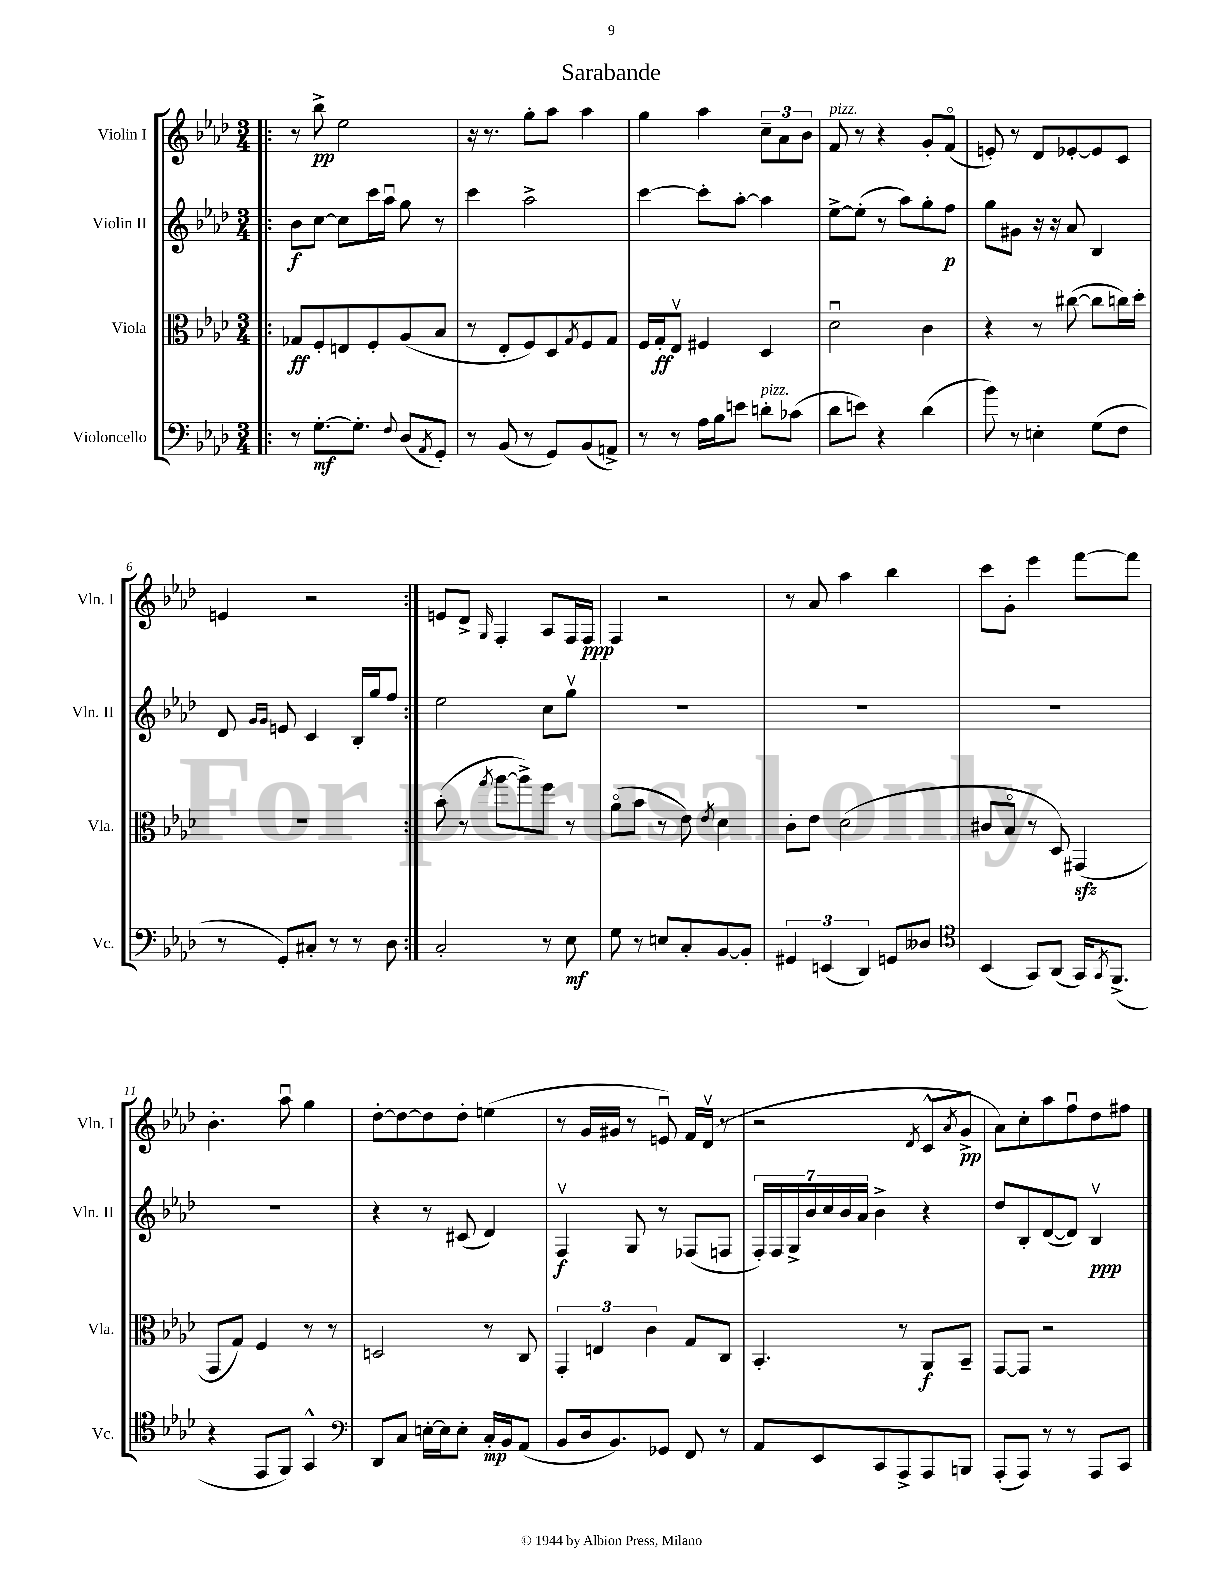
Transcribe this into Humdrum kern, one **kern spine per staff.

**kern	**kern	**kern	**kern
*staff4	*staff3	*staff2	*staff1
*clefF4	*clefC3	*clefG2	*clefG2
*k[b-e-a-d-]	*k[b-e-a-d-]	*k[b-e-a-d-]	*k[b-e-a-d-]
*M3/4	*M3/4	*M3/4	*M3/4
=!|:	=!|:	=!|:	=!|:
8r	8G-/L	8b-\L	8r
[8.G'\L	8F'/	[8cc\J	8bb-^\
.	8E/	8cc\]L	2ee-\
8.G'\]J	.	.	.
.	8F'/	16ccc\L	.
.	.	16aa-u\JJ	.
8qqF/	.	.	.
(8D-/L	(8A-/	8gg\	.
8qAA-/	.	.	.
8GG'/J)	8B-/J	8r	.
=	=	=	=
8r	8r	4ccc\	16r
.	.	.	8.r
(8BB-/	8E-'/L	.	.
8r	8F/)	2aa-^\	8gg'\L
8GG/L)	8D-/	.	8aa-\J
.	8qG/	.	.
(8BB-/	8F/	.	4aa-\
8AA^/J)	8G/J	.	.
=	=	=	=
8r	16F/LL	[4ccc\	4gg\
.	16G'/J	.	.
8r	8E-v/J	.	.
16A-\LL	4F#/	8ccc'\]L	4aa-\
16B-\J	.	.	.
8e\J	.	[8aa-'\J	.
8d'\L	4D-/	4aa-\]	12cc~\L
.	.	.	12a-\
(8c-\J	.	.	.
.	.	.	12b-\J
=	=	=	=
8d-\L	2d-u\	[8ee-^\L	8f/
8e\J)	.	(8ee-'\]J	8r
4r	.	8r	4r
.	.	8aa-\L)	.
(4d-\	4c\	8gg'\	8g'/L
.	.	8ff\J	(8fo/J
=	=	=	=
8b-\)	4r	8gg\L	8e'/)
8r	.	8g#\J	8r
4E'\	8r	16r	8d-/L
.	.	16r	.
.	([8cc#\	8a-/	[8e-'/
(8G\L	8cc#\]L	4B-/	8e-/]
8F\J	16cc\L)	.	8c/J
.	16dd-'\JJ	.	.
=	=	=	=
8r	2.r	8d-/	4e/
.	.	16qqg/LL	.
.	.	16qqg/JJ	.
8GG'/L)	.	8e/	.
8C#'/J	.	4c/	2r
8r	.	.	.
8r	.	16B-'/LL	.
.	.	16gg/J	.
8D-\	.	8ff/J	.
=:|!	=:|!	=:|!	=:|!
2C'/	(8b-'\	2ee-\	8e/L
.	8r	.	8d-^/J
.	8qgg/	.	16qqG/
.	[8aa-\L	.	4F'/
.	8aa-^\])	.	.
8r	8ff\J	8cc\L	8A-/L
8E-\	8r	8ggv\J	16F/L
.	.	.	16F/JJ
=	=	=	=
8G\	(8a-o\L	2.r	4F/
8r	8b-\J	.	.
8E/L	8r	.	2r
8C'/	8e-\)	.	.
.	8qe-/	.	.
[8BB-/	4d-\	.	.
8BB-'/]J	.	.	.
=	=	=	=
6GG#/	8c'\L	2.r	8r
.	8e-\J	.	8a-/
(6EE/	.	.	.
.	(2d-\	.	4aa-\
6DD-/)	.	.	.
8GG/L	.	.	4bb-\
8D--/J	.	.	.
=	=	=	=
*clefC4	*	*	*
(4BB-/	8c#/L	2.r	8ccc\L
.	8B-o/J	.	8g'\J
8GG/L)	8r	.	4eee-\
(8AA-/J	8D-/)	.	.
16GG/LK)	(4GG#/	.	[8fff\L
8qGG/	.	.	.
(8.FF^/J	.	.	.
.	.	.	8fff\]J
=	=	=	=
4r	8GG/L	2.r	4.b-'\
.	8G/J)	.	.
8EE-/L	4F/	.	.
8FF/J)	.	.	8aa-u\
4GG^^/	8r	.	4gg\
.	8r	.	.
=	=	=	=
*clefF4	*	*	*
8DD-/L	2D/	4r	[8dd-'\L
8C/J	.	.	8dd-\_
[16E'\LL	.	8r	8dd-\]
16E\]J	.	.	.
8E'\J	.	(8c#/	8dd-'\J
16C'/LL	8r	4d-/)	(4ee\
16BB-/J	.	.	.
(8AA-/J	8C/	.	.
=	=	=	=
8BB-/L	6GG'/	4Fv/	8r
16D-/k	.	.	16g/LL
.	6E/	.	.
8.BB-/)	.	.	16g#/JJ
.	.	8G/	8r
.	6c\	.	.
8GG-/J	.	8r	8eu/)
8FF/	8G/L	(8F-/L	16f/LL
.	.	.	(16d-v/JJ
8r	8C/J	8F/J	8r
=	=	=	=
8AA-/L	4.BB-'/	28F'/LL)	2r
.	.	28F/	.
.	.	28G^/	.
.	.	28b-/	.
8EE-/	.	.	.
.	.	28cc/	.
.	.	28b-/	.
.	.	28a-/JJ	.
8CC/	.	4b-^\	.
8AAA-^/	8r	.	.
.	.	.	8qd-/
8AAA-/	8AA-/L	4r	8c^^/L
.	.	.	8qa-/
8BBB/J	8BB-~/J	.	8g^/J
=	=	=	=
(8AAA-'/L	[8GG/L	8dd-/L	8a-\L)
8AAA-/J)	8GG/]J	8B-'/	8cc'\
8r	2r	([8d-/	8aa-\
8r	.	8d-/]J)	8ffu\
8AAA-/L	.	4B-v/	8dd-\
8CC/J	.	.	8ff#\J
==	==	==	==
*-	*-	*-	*-
